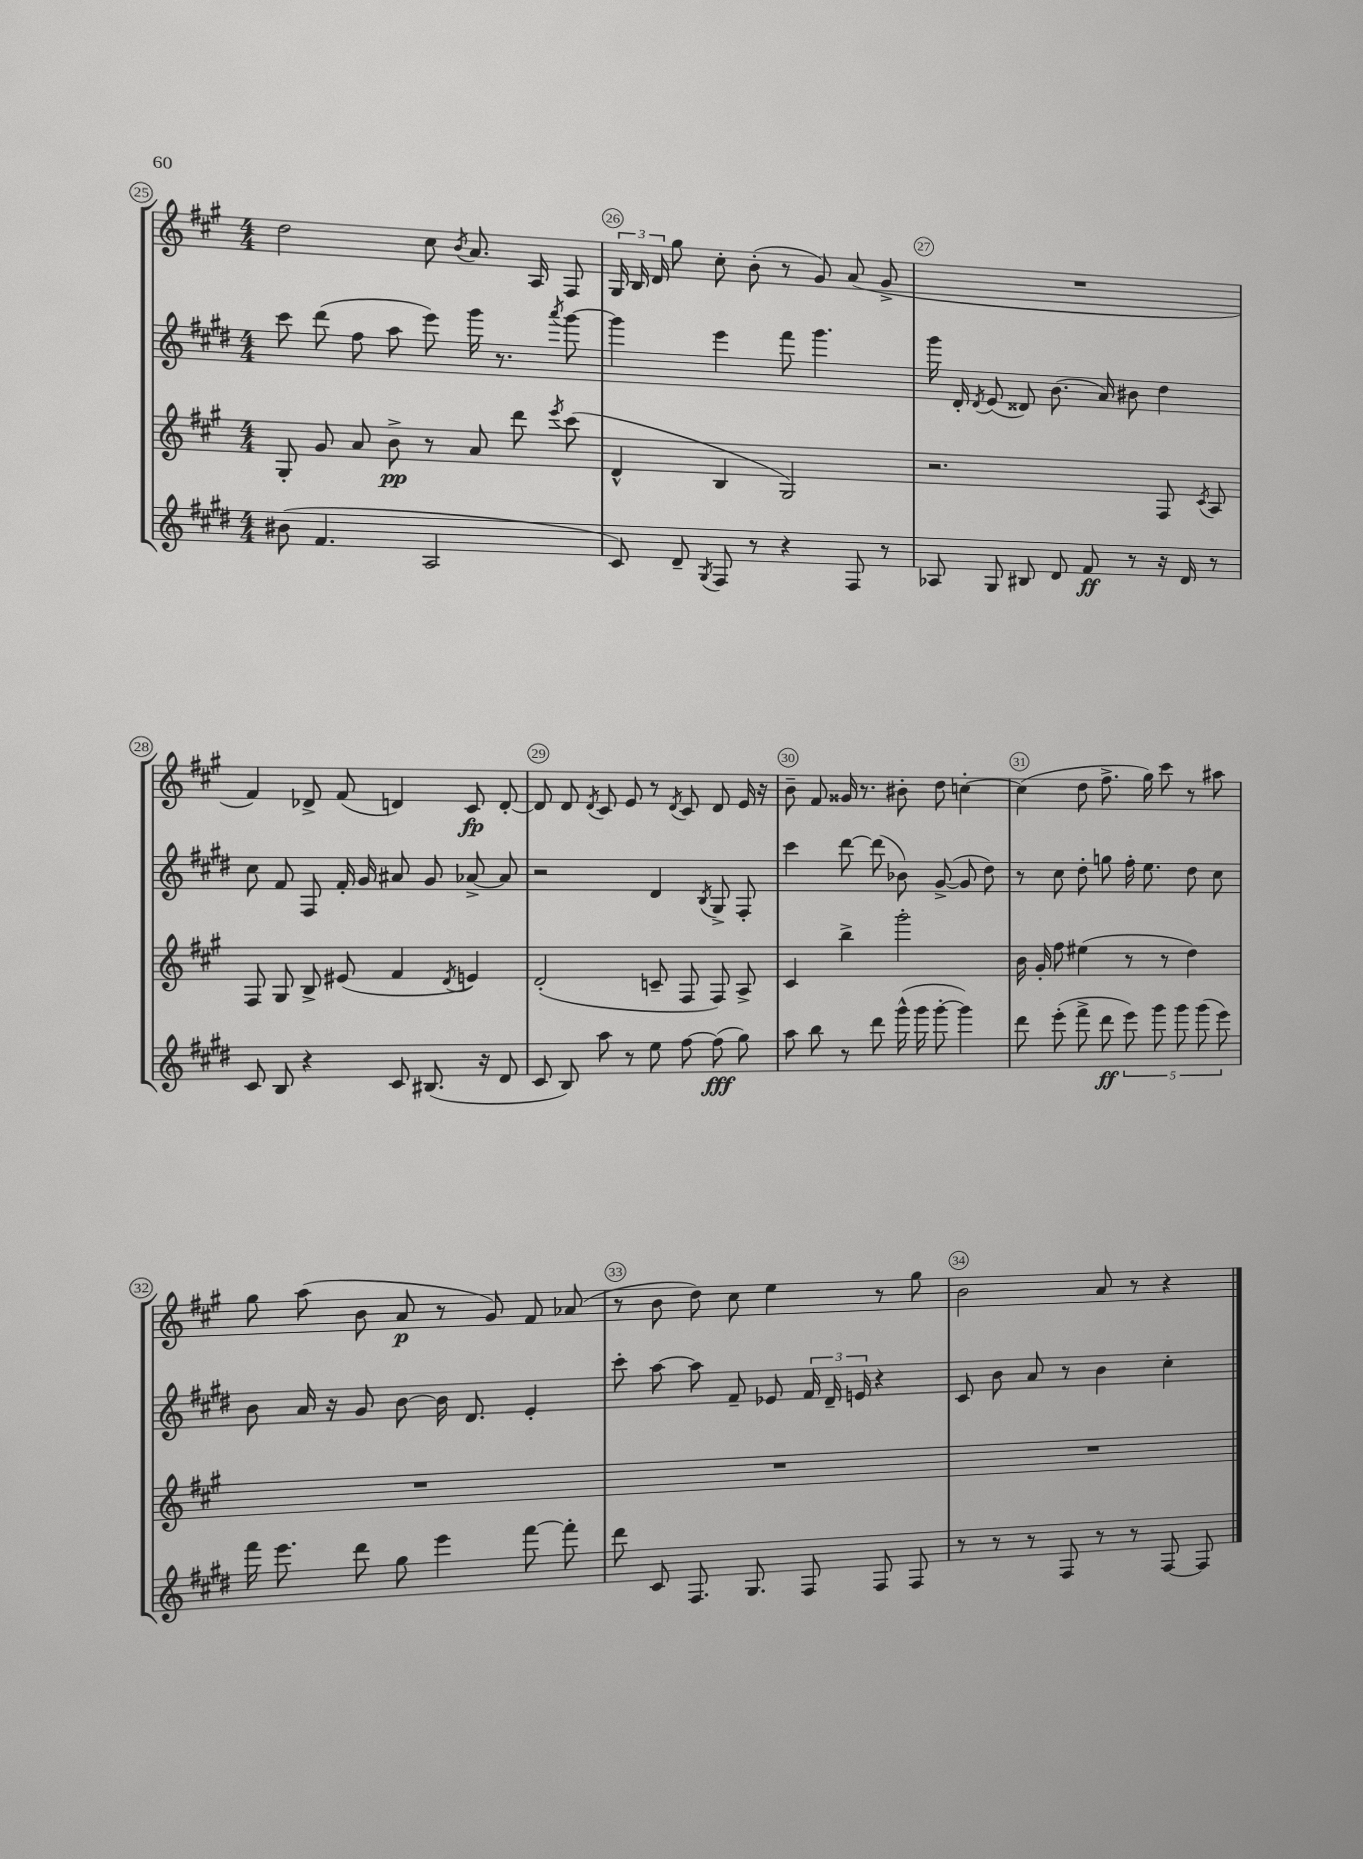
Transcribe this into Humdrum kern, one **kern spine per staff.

**kern	**kern	**kern	**kern
*staff4	*staff3	*staff2	*staff1
*clefG2	*clefG2	*clefG2	*clefG2
*k[f#c#g#d#]	*k[f#c#g#]	*k[f#c#g#d#]	*k[f#c#g#]
*M4/4	*M4/4	*M4/4	*M4/4
(8b#	8G#'	8ccc#	2dd
4.f#	8g#	(8ddd#	.
.	8a	8ff#	.
.	8b^	8aa	.
2A	8r	8eee)	8cc#
.	.	.	8qb
.	8a	16ggg#	8.a
.	.	8.r	.
.	8ddd	.	.
.	.	.	16A
.	8qeee	8qaaa	.
.	(8ccc#	[8ggg#	8F#
=	=	=	=
8c#)	4d^^	4ggg#]	24G#
.	.	.	24B
.	.	.	24d
8d#~	.	.	8gg#
8qG#	.	.	.
8F#	4B	4eee	8cc#'
8r	.	.	(8b'
4r	2G#)	8fff#	8r
.	.	4.ggg#	8g#)
8F#	.	.	(8a
8r	.	.	8g#^
=	=	=	=
8A-	2.r	16ggg#	1r
.	.	16d#'	.
.	.	8qd#	.
8G#	.	(8e	.
8B#	.	8d##)	.
8d#	.	(8.b	.
8f#	.	.	.
.	.	16a)	.
8r	.	8b#	.
16r	8F#	4dd#	.
16d#	.	.	.
.	8qc#	.	.
8r	8A	.	.
=	=	=	=
8c#	8F#	8cc#	4f#)
8B	8G#	8f#	.
4r	8B^	8F#	8d-^
.	(8e#	16f#'	(8f#
.	.	16g#	.
8c#	4f#	8a#	4d)
(8.B#	.	8g#	.
.	8qd	.	.
.	4e)	[8a-^	8c#
16r	.	.	.
8d#	.	8a-]	[8d'
=	=	=	=
8c#	(2d'	2r	8d]
8B)	.	.	8d
.	.	.	8qd
8aa	.	.	8c#
8r	.	.	8e
8ee	8c~	4d#	8r
.	.	.	8qd
[8ff#	8F#	.	8c#
.	.	8qB	.
(8ff#]	8F#)	8G#^	8d
8gg#)	8A^	8F#'	16e
.	.	.	16r
=	=	=	=
8aa	4c#	4ccc#	8b~
8bb	.	.	8f#
8r	4bb^	[8ddd#	16g##
.	.	.	8.r
8ddd#	.	(8ddd#]	.
(16ggg#^^	2ggg#'	8b-)	8b#'
16ggg#	.	.	.
[8ggg#'	.	([8g#^	8dd
4ggg#])	.	8g#]	[4cc'
.	.	8dd#)	.
=	=	=	=
8ddd#	16b	8r	(4cc]
.	16g#'	.	.
(8eee'	8ff#	8cc#	.
8fff#^	(4ee#	8dd#'	8dd
8ddd#	.	8gg	8.ff#^
10eee)	8r	16ff#'	.
.	.	8.ee	16gg#)
10ggg#	.	.	.
.	8r	.	8ccc#
10ggg#	.	.	.
.	4dd)	8dd#	8r
(10ggg#	.	.	.
.	.	8cc#	8aa#
10eee)	.	.	.
=	=	=	=
16fff#	1r	8b	8gg#
8.eee	.	.	.
.	.	16a	(8aa
.	.	16r	.
8ddd#	.	8g#	8b
8gg#	.	[8b	8a
4eee	.	16b]	8r
.	.	8.d#	.
.	.	.	8g#)
[8fff#	.	4e'	8f#
8fff#']	.	.	(8a-
=	=	=	=
8ddd#	1r	8ccc#'	8r
8c#	.	[8aa	8b
8.F#	.	8aa]	8dd)
.	.	8f#~	8cc#
8.G#	.	.	.
.	.	8e-	4ee
8F#	.	24f#	.
.	.	24d#~	.
.	.	24e	.
8F#	.	4r	8r
8F#	.	.	8gg#
=	=	=	=
8r	1r	8c#	2b
8r	.	8b	.
8r	.	8a	.
8F#	.	8r	.
8r	.	4b	8a
8r	.	.	8r
[8F#	.	4cc#'	4r
8F#]	.	.	.
==	==	==	==
*-	*-	*-	*-
